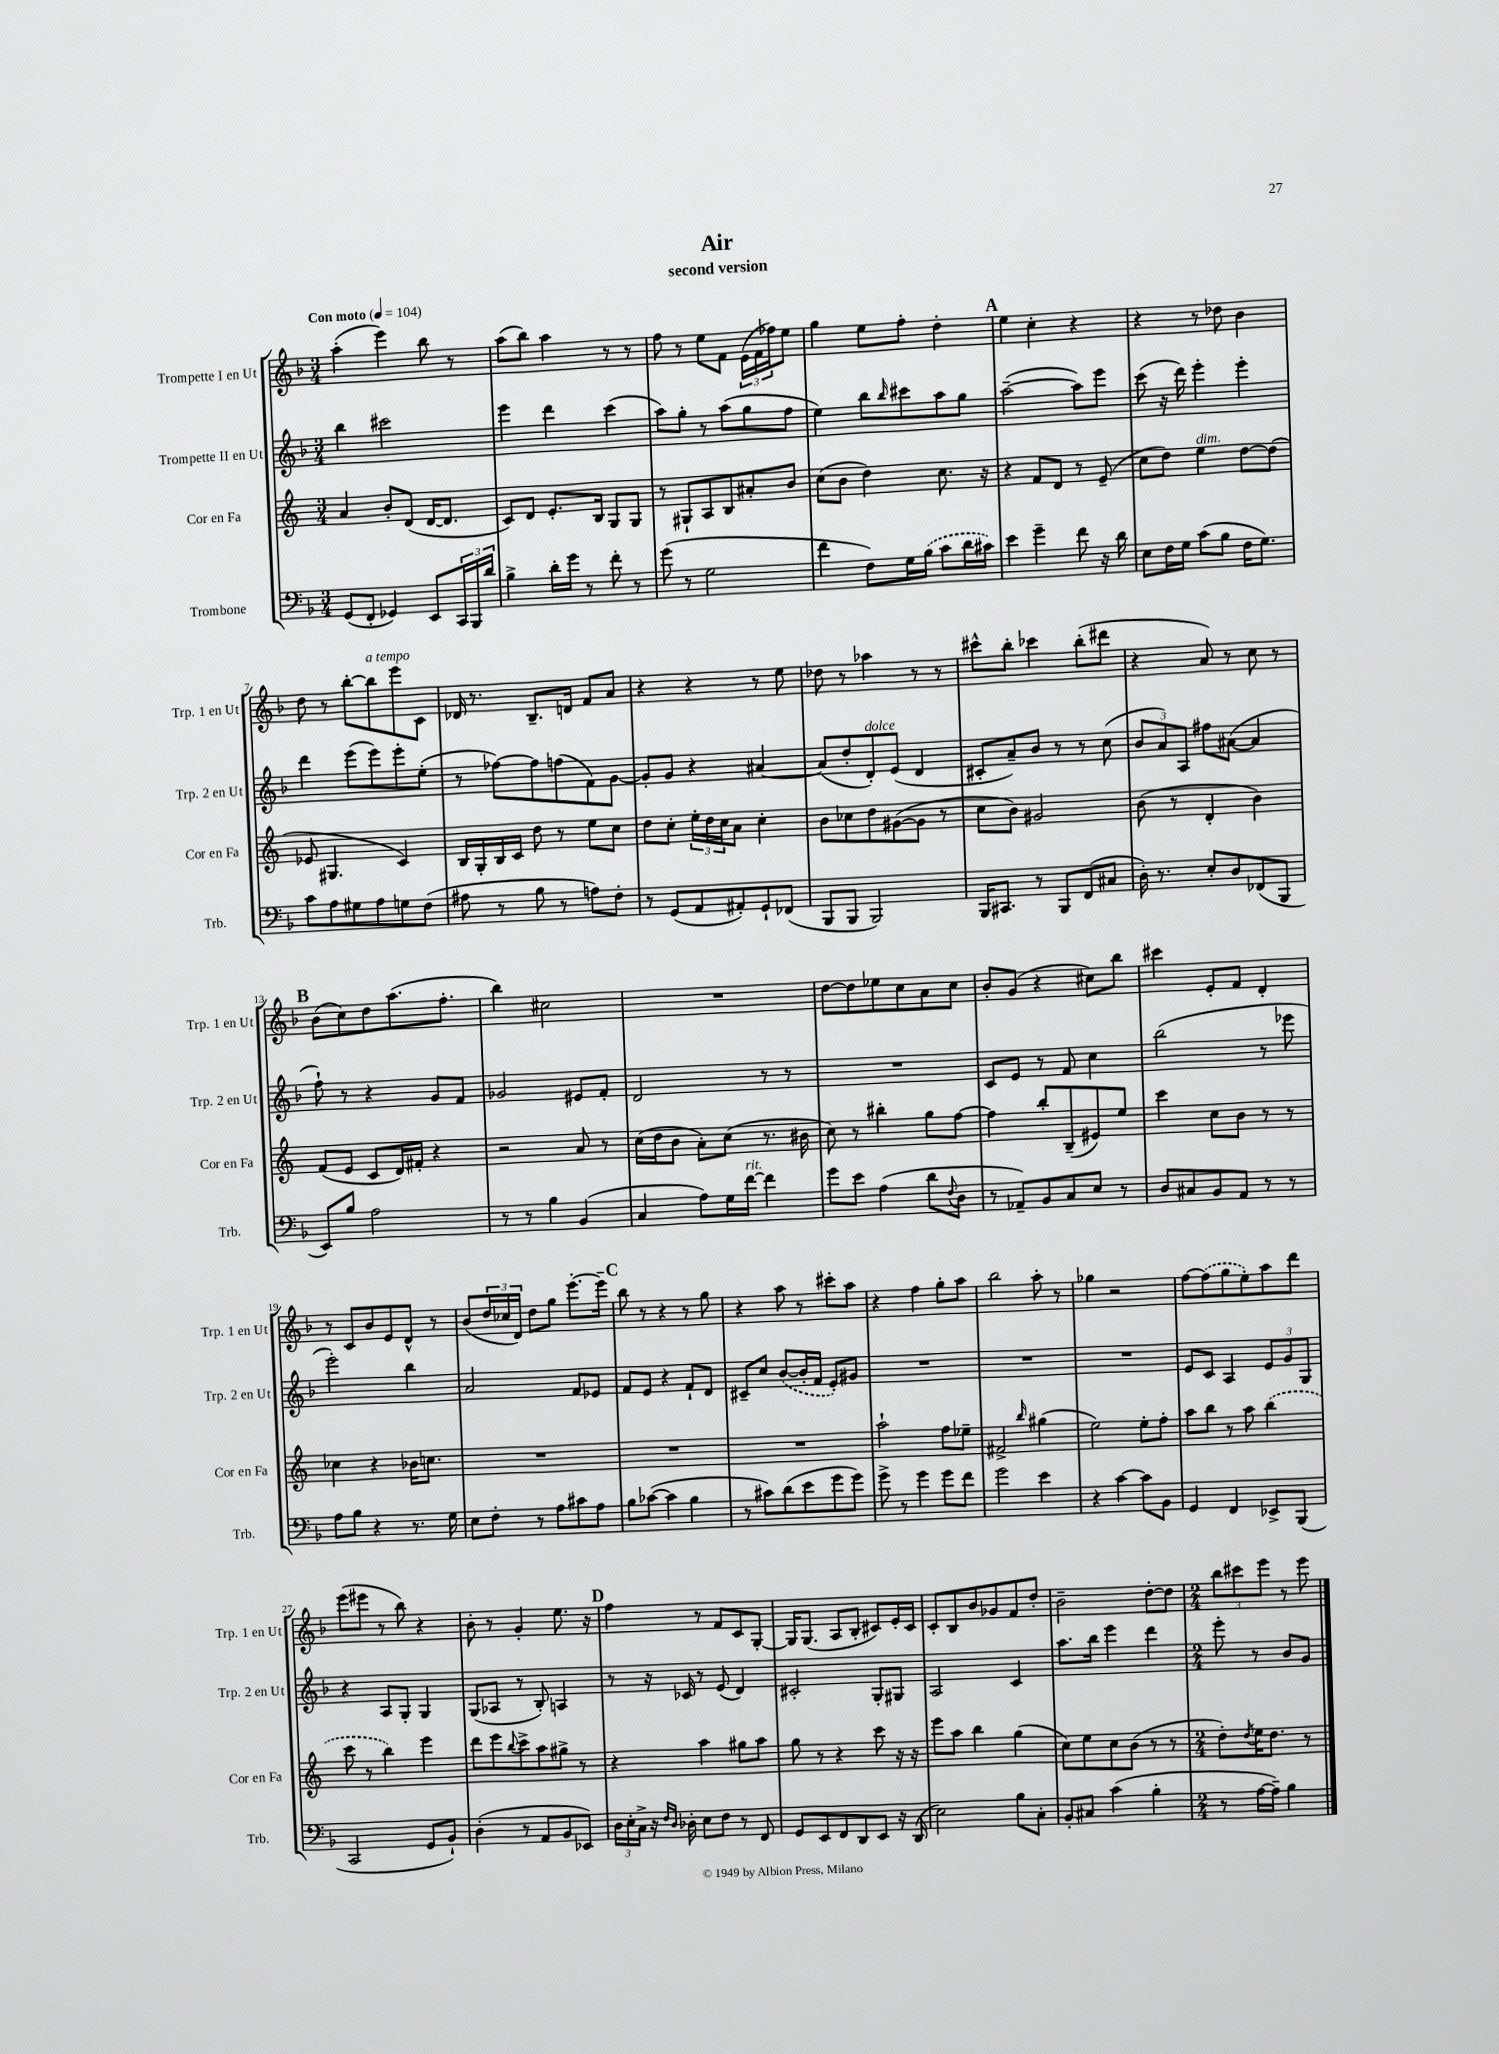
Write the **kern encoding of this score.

**kern	**kern	**kern	**kern
*part4	*part3	*part2	*part1
*staff4	*staff3	*staff2	*staff1
*I"Trombone	*I"Cor en Fa	*I"Trompette II en Ut	*I"Trompette I en Ut
*I'Trb.	*I'Cor en Fa	*I'Trp. 2 en Ut	*I'Trp. 1 en Ut
*clefF4	*clefG2	*clefG2	*clefG2
*k[b-]	*k[]	*k[b-]	*k[b-]
*M3/4	*M3/4	*M3/4	*M3/4
*MM104	*MM104	*MM104	*MM104
=1	=1	=1	=1
!	!	!	!LO:TX:a:B:t=Con moto
(8GG/L	4a/	4bb-\	(4aa'\
8FF'/J	.	.	.
4GG-X/)	8b'/L	2ccc#X\	4eee\)
.	(8d/J	.	.
8EE/L	[16d/KL	.	8bb-\
.	8.d/J]	.	.
24CC/L	.	.	8r
24BBB-/	.	.	.
24d/JJ	.	.	.
=2	=2	=2	=2
4B-^\	8c/L)	4eee\	(8aa\L
.	8d/J	.	8bb-\J)
16d'\LL	8.e'/L	4ddd\	4aa\
16g\JJ	.	.	.
8r	.	.	.
.	16B/Jk	.	.
8f'\	8G/L	(4ccc\	8r
8r	8G/J	.	8r
=3	=3	=3	=3
(8g\	8r	8aa\L)	8ff\
8r	8G#X`/L	8gg'\J	8r
2G\	8A/	8r	8ee\L
.	8B/	(8aa\L	8f\J
.	8a#X'/	8gg\	(24e\LL
.	.	.	24f\
.	.	.	24ff-X\J)
.	8b/J	8ff\J	8ee\J
=4	=4	=4	=4
4f\	(8cc\L	4ee\)	4gg\
.	8b\J	.	.
8F\L)	4dd\)	8bb-\L	8ee\L
.	.	16qqbb-/	.
16G\L	.	8ccc#X\	8ff'\J
(16B-\JJ	.	.	.
8c\L	8.cc\	8aa\	4dd'\
16d\L	.	8gg\J	.
16c#X\JJ)	16r	.	.
!!LO:REH:place=s1:t=A
=5	=5	=5	=5
4e\	4r	([2aa~\	4ee\
4g~\	8f/L	.	4cc'\
.	8d/J	.	.
8f\	8r	8aa\L])	4r
16r	(8e~/	8eee\J	.
16d\	.	.	.
=6	=6	=6	=6
8E\L	8cc\L	(8ccc\	4r
16F\L	8dd\J)	16r	.
16G\JJ	.	16ddd\)	.
!	!LO:TX:a:i:t=dim.	!	!
(8c\L	4ee\	4eee'\	8r
8B-\J	.	.	8dd-X\
16F\KL	[8dd\L	4eee'\	4b-\
8.G\J)	.	.	.
.	(8dd\J]	.	.
!!LO:LB:g=z
=7	=7	=7	=7
8c\L	8e-X/	4ddd\	8dd\
8A\	4.G#X/	.	8r
8G#X\	.	(8eee\L	[8bb-'\L
!	!	!	!LO:TX:a:i:t=a tempo
8A\	.	8eee\)	8bb-\]
8Gn\	4c/)	8eee'\	8eee\
(8F\J	.	(8ee'\J	8c\J
=8	=8	=8	=8
8A#X\	16B/LL	8r	16d-X/
.	16G'/	.	8.r
8r	16B/	[8ff-X\L)	.
.	16c/JJ	.	.
8B-\	8dd\	8ff-\]	8.B-~/L
8r	8r	(8ffn\	.
.	.	.	16dn/Jk
8An\L)	8ee\L	8f\)	8f/L
8F'\J	8cc\J	[8g\J	8a/J
=9	=9	=9	=9
8r	8dd\L	8g'/L]	4r
(8GG/L	8cc'\J	8g/J	.
8AA/	24ee'\LL	4r	4r
.	24dd\	.	.
.	24cc\J	.	.
8AA#X'/)	8a\J	.	.
8GG`/	4cc'\	[4a#X/	8r
(8FF-X/J	.	.	8ee\
=10	=10	=10	=10
8BBB-/L	8b\L	(8a#/L]	8dd-X\
8BBB-/J	8cc-X\	8dd'/	8r
!	!	!LO:TX:a:i:t=dolce	!
2BBB-/)	8dd\	8d'/)	4aa-X\
.	([8g#X\	(8e/J	.
.	8g#\J]	4d/	8r
.	8r	.	8r
=11	=11	=11	=11
16BBB-/KL	8cc\L	8c#X'/L	8ccc#X^^\L
8.CC#X/J	.	.	.
.	8b\J)	8a~/)	8bb-'\J
8r	2g#X/	8b-/J	4ccc-X\
8BBB-/L	.	8r	.
(8FF/	.	8r	(8bb-'\L
8C#X/J	.	(8cc\	8ddd#X\J
=12	=12	=12	=12
16D'\)	(8b\	12b-/L	4r
8.r	.	.	.
.	.	12a/)	.
.	8r	.	.
.	.	12A/J	.
8E'/L	4d'/	8ff#X\L	8a/)
8D/	.	([8a#X\J	8r
(8FF-X/	4b\)	4a#/]	8cc\
8BBB-/J	.	.	8r
!!LO:LB:g=z
!!LO:REH:place=s1:t=B
=13	=13	=13	=13
8EE/L)	(8f/L	8ff`\)	(8b-\L
8B-/J	8e/J	8r	8cc\)
2A\	8c/L	4r	8dd\
.	16d/L)	.	(8.aa\
.	16f#X'/JJ	.	.
.	4r	8g/L	.
.	.	.	8.ff'\J
.	.	8f/J	.
=14	=14	=14	=14
8r	2r	2g-X/	4bb-\)
8r	.	.	.
4B-\	.	.	2cc#X\
(4BB-/	8a/	8e#X/L	.
.	8r	8f'/J	.
=15	=15	=15	=15
4C/	(16cc\LL	2d/	2.r
.	16dd\J	.	.
.	8b\J	.	.
8A\L)	8a'\L)	.	.
16G\L	(8cc\J	.	.
!LO:TX:a:i:t=rit.	!	!	!
[16f\JJ	.	.	.
4f\]	8.r	8r	.
.	.	8r	.
.	16b#X\	.	.
=16	=16	=16	=16
8g\L	8cc\)	2.r	[8dd\L
8e\J	8r	.	8dd\]
(4A\	4bb#X'\	.	8ee-X\
.	.	.	8cc\
8d\L	8gg\L	.	8a\
8qqF/	.	.	.
8D\J	[8ff\J	.	8cc\J
=17	=17	=17	=17
8r	4ff\]	8c/L	8b-'/L
8AA-X~/L)	.	8e/J	(8g/J
8BB-/	8bb'/L	8r	4r
8C/	(8B~/	8f/	.
8E/J	8e#X/)	4cc\	8cc#X\L)
8r	8ee/J	.	8bb-\J
=18	=18	=18	=18
8D/L	4ccc\	(2bb-\	4ccc#X\
8C#X/	.	.	.
8BB-/	8cc\L	.	8e'/L
8AA/J	8b\J	.	8f/J
8r	8r	8r	4d'/
8r	8r	8eee-X\	.
!!LO:LB:g=z
=19	=19	=19	=19
8A\L	4cc-X\	2eee'\)	8r
8B-\J	.	.	8c/L
4r	4r	.	8b-/
.	.	.	8e/
8.r	16b-X\KL	4bb-\	8d^^/J
.	8.ccn\J	.	.
.	.	.	8r
16G\	.	.	.
=20	=20	=20	=20
8E\L	2.r	2a/	(8b-/L
8F'\J	.	.	24dd/L
.	.	.	24cc-X/
.	.	.	24d/JJ)
8r	.	.	8dd\L
8A\L	.	.	8gg\J
8c#X\	.	8f/L	[8.eee'\L
8A\J	.	8e-X/J	.
.	.	.	16eee~\Jk]
!!LO:REH:place=s1:t=C
=21	=21	=21	=21
8B-\L	2.r	8f/L	8bb-\
([8c-X\J	.	8e/J	8r
4c-\]	.	4r	4r
4B-\	.	8f`/L	8r
.	.	8d/J	8gg\
=22	=22	=22	=22
8r	2.r	8c#X~/L	4r
8c#X\L)	.	8cc/J	.
(8d\	.	([8b-/L	8aa\
8e\	.	16b-'/L]	8r
.	.	16f/JJ	.
8g\	.	8e'/L)	8ccc#X'\L
8g\J)	.	8g#X/J	8aa\J
=23	=23	=23	=23
8g^\	2aa`\	2.r	4r
8r	.	.	.
4g\	.	.	4ff\
8g\L	8ff\L	.	8gg'\L
8f\J	8ee-X~\J	.	8aa\J
=24	=24	=24	=24
2g\	2f#X^/	2.r	2bb-\
.	16qqbb/	.	.
4e\	(4gg#X\	.	8aa'\
.	.	.	8r
=25	=25	=25	=25
4r	2ee\)	2.r	4gg-X\
[4c\	.	.	2r
8c\L]	8ee'\L	.	.
8BB-\J	8ff'\J	.	.
=26	=26	=26	=26
4GG/	8aa\L	8e/L	[8ff\L
.	8bb\J	8c/J	(8ff\]
4FF/	8r	4A/	8gg\
.	8aa\	.	8ee'\)
8EE-X^/L	(4bb\	12e/L	8aa\
.	.	12g/	.
(8BBB-/J	.	.	8ddd\J
.	.	12G/J	.
!!LO:LB:g=z
=27	=27	=27	=27
2CC/	8ccc\	4r	(8eee\L
.	8r	.	8eee#X\J
.	4bb\)	8A/L	8r
.	.	8G'/J	8bb-\)
8GG/L	4eee\	4G/	4r
8BB-`/J)	.	.	.
=28	=28	=28	=28
(4D'\	8ddd\L	(8G/L	8b-'\
.	8eee\	8A-X/J	8r
.	8qqbb/	.	.
8r	8ccc^\	8r	4g'/
8AA/L	8aa\	8B-'/)	.
8BB-/	8gg#X^\J	4An/	8.ee\
8EE-X/J)	8r	.	.
.	.	.	16r
!!LO:REH:place=s1:t=D
=29	=29	=29	=29
24D\LL	4r	8r	4ff\
24E'\	.	.	.
24C^\JJ	.	.	.
16r	.	16r	.
16qqF/LL	.	.	.
16qqD/JJ	.	.	.
16D-X'\	.	16c-X/	.
8E\L	4aa\	8r	8r
8F\J	.	(8e/	8f/L
8r	8gg#X\L	4d/)	8c/
8FF/	8aa\J	.	[8G'/J
=30	=30	=30	=30
8GG/L	8gg\	2c#X'/	16G/KL]
.	.	.	(8.G/J
8EE/	8r	.	.
8FF/	4r	.	8A/L
8DD/	.	.	8B-'/J
8EE/J	8ccc\	8G'/L	8c#X/L)
16r	16r	8G#X/J	16e'/L
(16DD/	16r	.	16c#/JJ
=31	=31	=31	=31
2E\)	8eee\L	2A/	8c'/L
.	8aa\J	.	8B-/
.	4bb\	.	8b-/
.	.	.	8g-X/
8B-\L	(4gg\	4c/	8f/
8C'\J	.	.	8dd'/J
=32	=32	=32	=32
8BB-'/L	8cc\L)	8.aa\L	2b-~\
8C#X/J	8ee\	.	.
.	.	16bb-\Jk	.
(4c\	8cc\	4eee\	.
.	(8b\J	.	.
4B-'\	8r	4ddd\	[8dd'\L
.	8r	.	8dd\J]
=33	=33	=33	=33
*M2/4	*M2/4	*M2/4	*M2/4
8r	8dd'\L)	8eee'\	12bb-\L
.	.	.	12ccc#X\
.	8qdd/	.	.
[16A\LL	16ee\K	8r	.
.	.	.	12eee\J
16A~\JJ])	8.dd\J	.	.
4B-\	.	8b-/L	8r
.	8r	8g/J	8eee\
==	==	==	==
*-	*-	*-	*-
